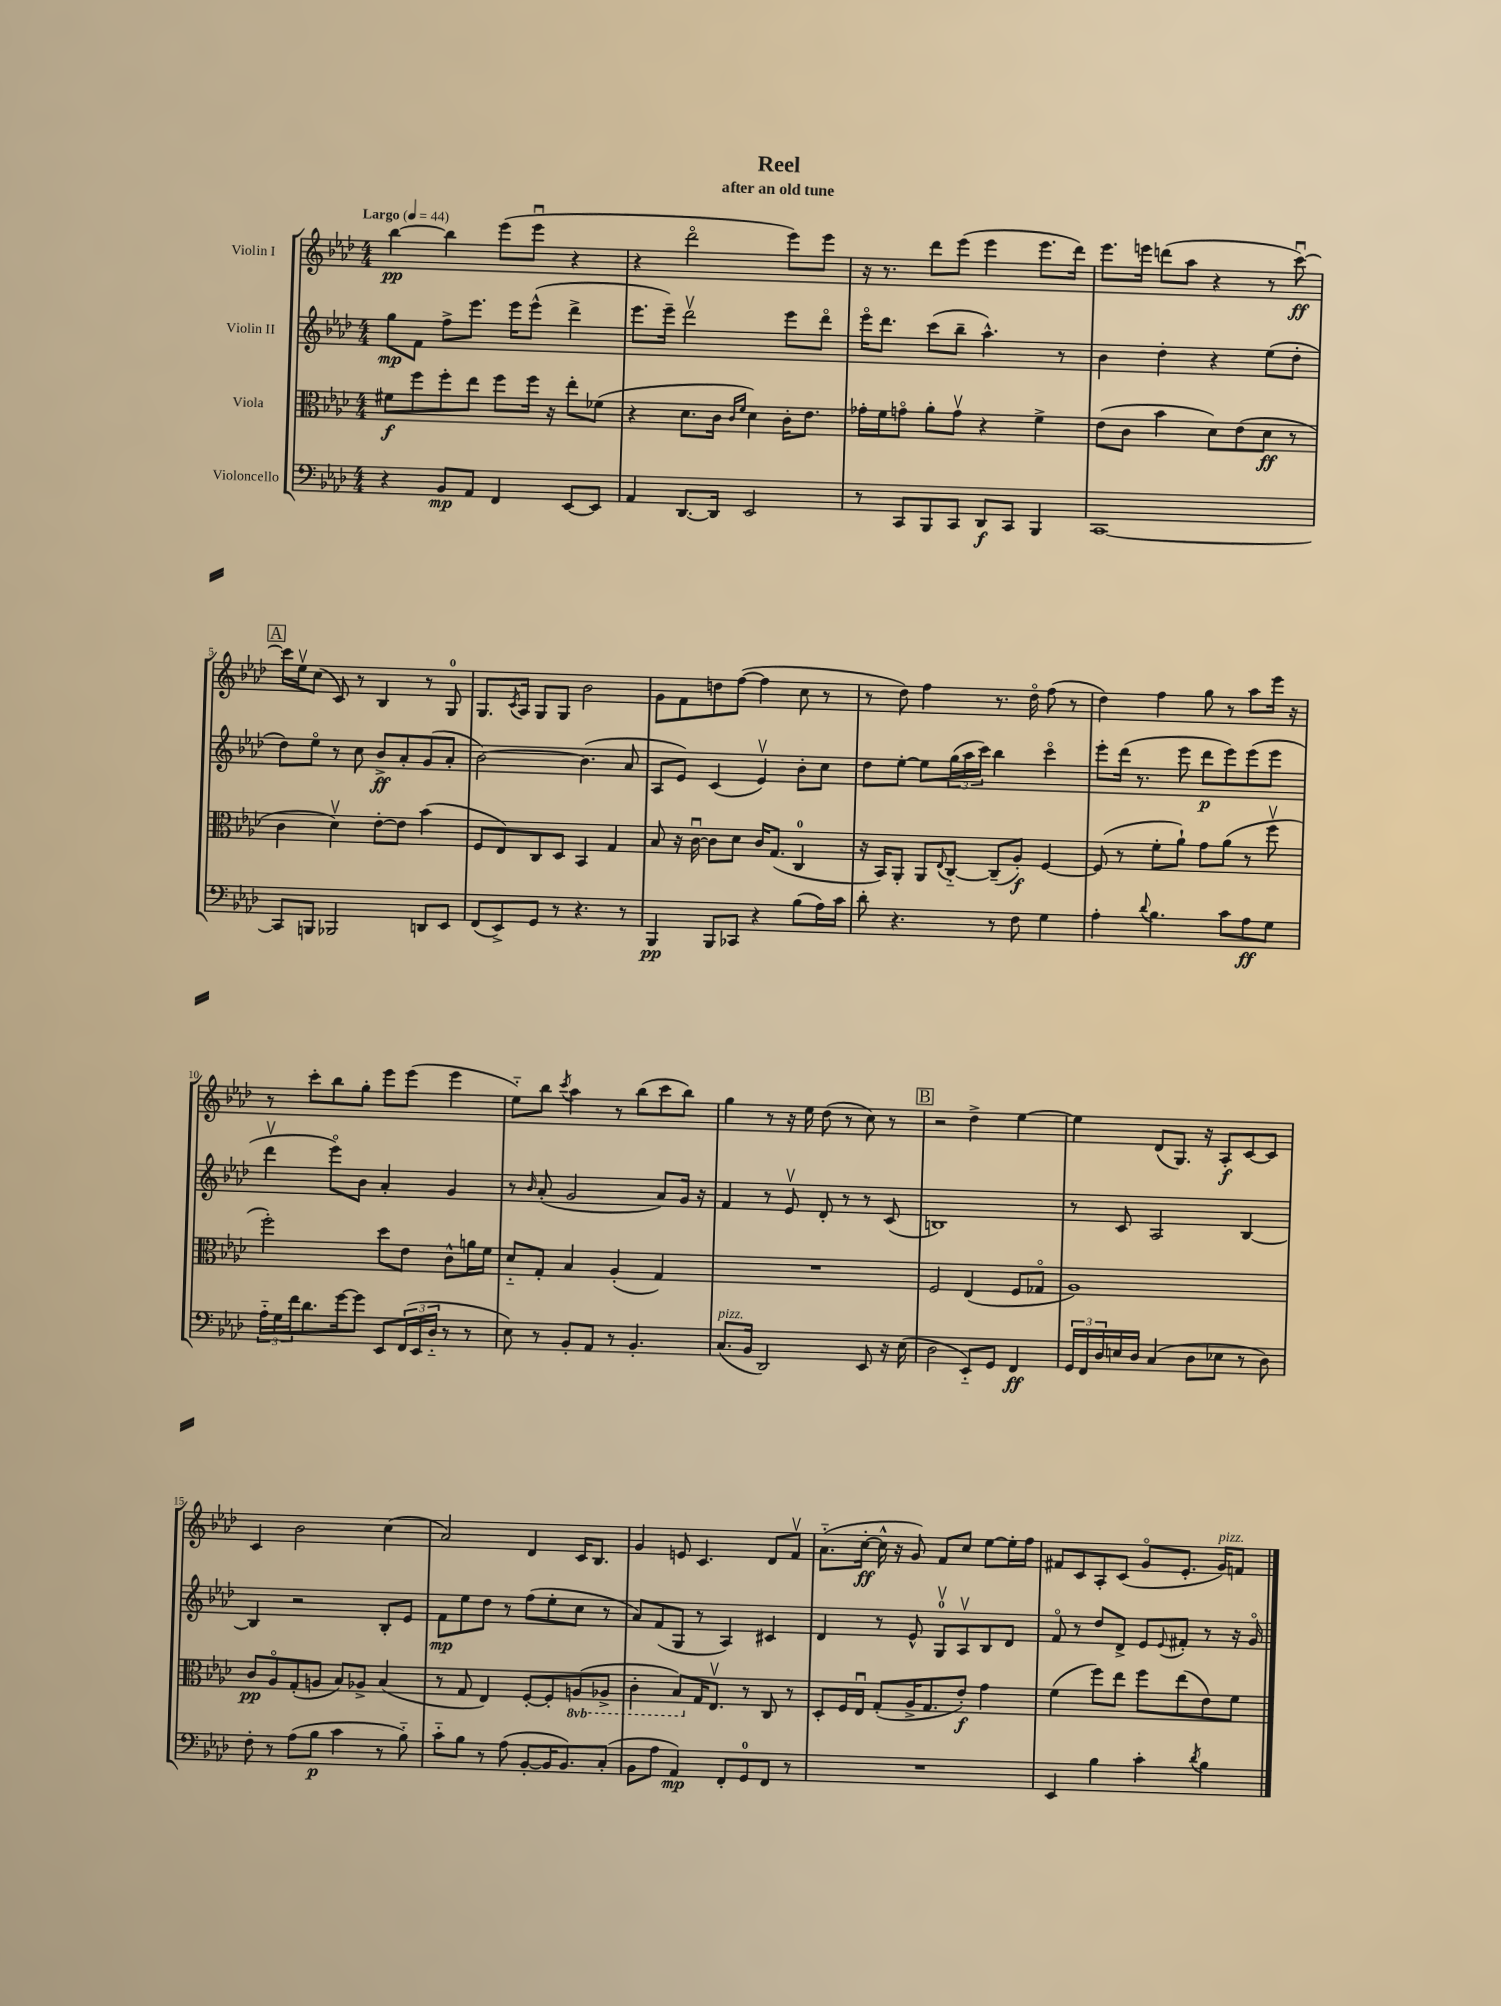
\header { title = "Reel" subtitle = "after an old tune" }
<<
\new StaffGroup <<
\new Staff = "s0" \with { instrumentName = "Violin I" } {
    \clef treble \key aes \major \numericTimeSignature \time 4/4 \tempo "Largo" 4 = 44
    bes''4~\pp bes''4 ees'''8( ees'''8\downbow r4 |
    r4 des'''2\flageolet ees'''8) ees'''8 |
    r16 r8. des'''8 ees'''8( ees'''4 ees'''8. des'''16) |
    ees'''8. e'''16 d'''8( aes''8 r4 r8 c'''8~\downbow\ff) |
    \mark \markup { \box "A" } c'''16 ees''16\upbow c''8( c'8) r8 bes4 r8 g8-0 |
    g8. \acciaccatura { c'8 } aes16 g8 g8 bes'2 |
    g'8 f'8 d''8 f''8~( f''4 c''8 r8 |
    r8 des''8) f''4 r8. des''16\flageolet f''8( r8 |
    des''4) f''4 g''8 r8 aes''8 ees'''16 r16 |
    r8 c'''8-. bes''8 g''8-. ees'''8 ees'''8( ees'''4 |
    ees''8-_) bes''8 \acciaccatura { c'''8 } aes''4 r8 bes''8( c'''8 bes''8) |
    g''4 r8 r16 ees''16 des''8( r8 c''8) r8 |
    \mark \markup { \box "B" } r2 des''4-> ees''4~ |
    ees''4 des'8( g8.) r16 aes8-.\f c'8~ c'8 |
    c'4 bes'2 c''4( |
    aes'2) des'4 c'16 bes8. |
    g'4 e'8 c'4. des'8 f'8\upbow |
    aes'8.-_( c''16~-.\ff c''16-^ r16 g'8) f'8 c''8 ees''8~ ees''16-. f''16 |
    fis'8 c'8 aes8-. c'8( g'8\flageolet ees'8.-. g'16^\markup { \italic "pizz." }) f'8 \bar "|." |
}
\new Staff = "s1" \with { instrumentName = "Violin II" } {
    \clef treble \key aes \major \numericTimeSignature \time 4/4
    g''8\mp f'8 f''8-> ees'''8. ees'''16 ees'''8-^( des'''4-> |
    ees'''8. ees'''16--) des'''2\upbow ees'''8 des'''8\flageolet |
    ees'''16\flageolet des'''8. c'''8( bes''8-- aes''4.-^) r8 |
    bes'4 des''4-. r4 ees''8( des''8-. |
    \mark \markup { \box "A" } des''8) ees''8\flageolet r8 c''8 bes'8->\ff aes'8-. g'8( aes'8-. |
    bes'2~) bes'4.( aes'8 |
    aes8 ees'8) c'4( ees'4\upbow) bes'8-. c''8 |
    des''8 ees''8~-. ees''8 \tuplet 3/2 { g''16( aes''16 c'''16) } bes''4 c'''4\flageolet |
    ees'''8-. des'''16( r8. ees'''8 des'''8\p ees'''8) ees'''8( ees'''8 |
    des'''4\upbow ees'''8\flageolet) bes'8 aes'4-. g'4 |
    r8 \grace { bes'16 } aes'8-.( g'2 aes'8) g'16 r16 |
    f'4 r8 ees'8\upbow des'8-. r8 r8 c'8( |
    \mark \markup { \box "B" } b1) |
    r8 c'8 aes2 bes4~ |
    bes4 r2 bes8-. ees'8 |
    f'8\mp ees''8 des''8 r8 f''8( ees''8-. c''8 r8 |
    aes'8) f'8( g8 r8 aes4) cis'4 |
    des'4 r8 ees'8-^ g8-0\upbow aes8\upbow bes8 des'8 |
    f'8\flageolet r8 des''8 des'8-> ees'8 \appoggiatura { ees'8 } fis'8-. r8 r16 g'16\flageolet \bar "|." |
}
\new Staff = "s2" \with { instrumentName = "Viola" } {
    \clef alto \key aes \major \numericTimeSignature \time 4/4 \set Staff.ottavationMarkups = #ottavation-simple-ordinals
    fis'8\f f''8 f''8-. ees''8 f''8 f''16 r16 ees''8-. fes'8( |
    r4 des'8. c'16 \grace { c'16 f'16 } des'4) c'16-. ees'8. |
    ges'16-. f'16 g'8\flageolet aes'8-. g'8\upbow r4 f'4-> |
    ees'8( c'8 bes'4 des'8) ees'8( des'8\ff r8 |
    \mark \markup { \box "A" } c'4 des'4\upbow) ees'8~-. ees'8 bes'4( |
    f8 ees8) c8 des8 bes,4 g4 |
    bes8 r16 c'16~\downbow c'8 des'8 c'16 g8.( c4-0 |
    r16 bes,16) aes,8-. aes,8 \appoggiatura { ees8 } c8~-_ c8--( aes8-.\f) f4~ |
    f8( r8 f'8-. aes'8-!) g'8 aes'8( r8 f''8\upbow |
    f''2-.) des''8 ees'8 c'8-^ a'16 f'16 |
    des'8-_ g8-. bes4 aes4-.( g4) |
    R1 |
    \mark \markup { \box "B" } f2 ees4( f8 ges8\flageolet |
    aes1) |
    c'8\pp aes8\flageolet g8-.( a8 bes8) aes8-> bes4( |
    r8 g8 ees4) f8~-. f8-. \ottava #-1 a,8( aes,8-> |
    c4-. bes,8) \ottava #0 g16 ees8.\upbow r8 c8 r8 |
    des8-. f16 ees16\downbow g8-.( aes16-> g8. ees'8-.\f) g'4 |
    f'4( f''8) ees''8 f''8 ees''8( ees'8) f'8 \bar "|." |
}
\new Staff = "s3" \with { instrumentName = "Violoncello" } {
    \clef bass \key aes \major \numericTimeSignature \time 4/4
    r4 bes,8\mp aes,8 f,4 ees,8~ ees,8 |
    aes,4 des,8.~ des,16 ees,2 |
    r8 c,8 bes,,8 c,8 des,8\f c,8 bes,,4 |
    c,1~ |
    \mark \markup { \box "A" } c,8 b,,8 bes,,2 d,8 ees,8 |
    f,8( ees,8->) g,8 r8 r4. r8 |
    bes,,4\pp bes,,8 ces,8 r4 bes8( aes16) c'16 |
    des'8-. r4. r8 f8 g4 |
    aes4-. \appoggiatura { des'8 } bes4. c'8 aes8\ff g8 |
    \tuplet 3/2 { aes16-_ g16 f'16 } des'8. g'16~ g'8 ees,8 \tuplet 3/2 { f,16( ees,16 des16-_ } r8 r8 |
    ees8) r8 bes,8-. aes,8 r8 bes,4.-. |
    c8.^\markup { \italic "pizz." }( bes,16 des,2) ees,8 r16 ees16( |
    \mark \markup { \box "B" } des2 ees,8-_) g,8 f,4\ff |
    \tuplet 3/2 { g,16 f,16 des16 } e16 des16 c4( des8 ees8 r8 des8) |
    f8-. r8 aes8( bes8\p c'4 r8 bes8-_) |
    c'8-_ bes8 r8 aes8( bes,8~-. bes,16 bes,8.) c8-.( |
    bes,8 aes8 aes,4\mp) f,8-. g,8-0 f,8 r8 |
    R1 |
    ees,4 bes4 c'4-. \acciaccatura { des'8 } bes4 \bar "|." |
}
>>
>>
